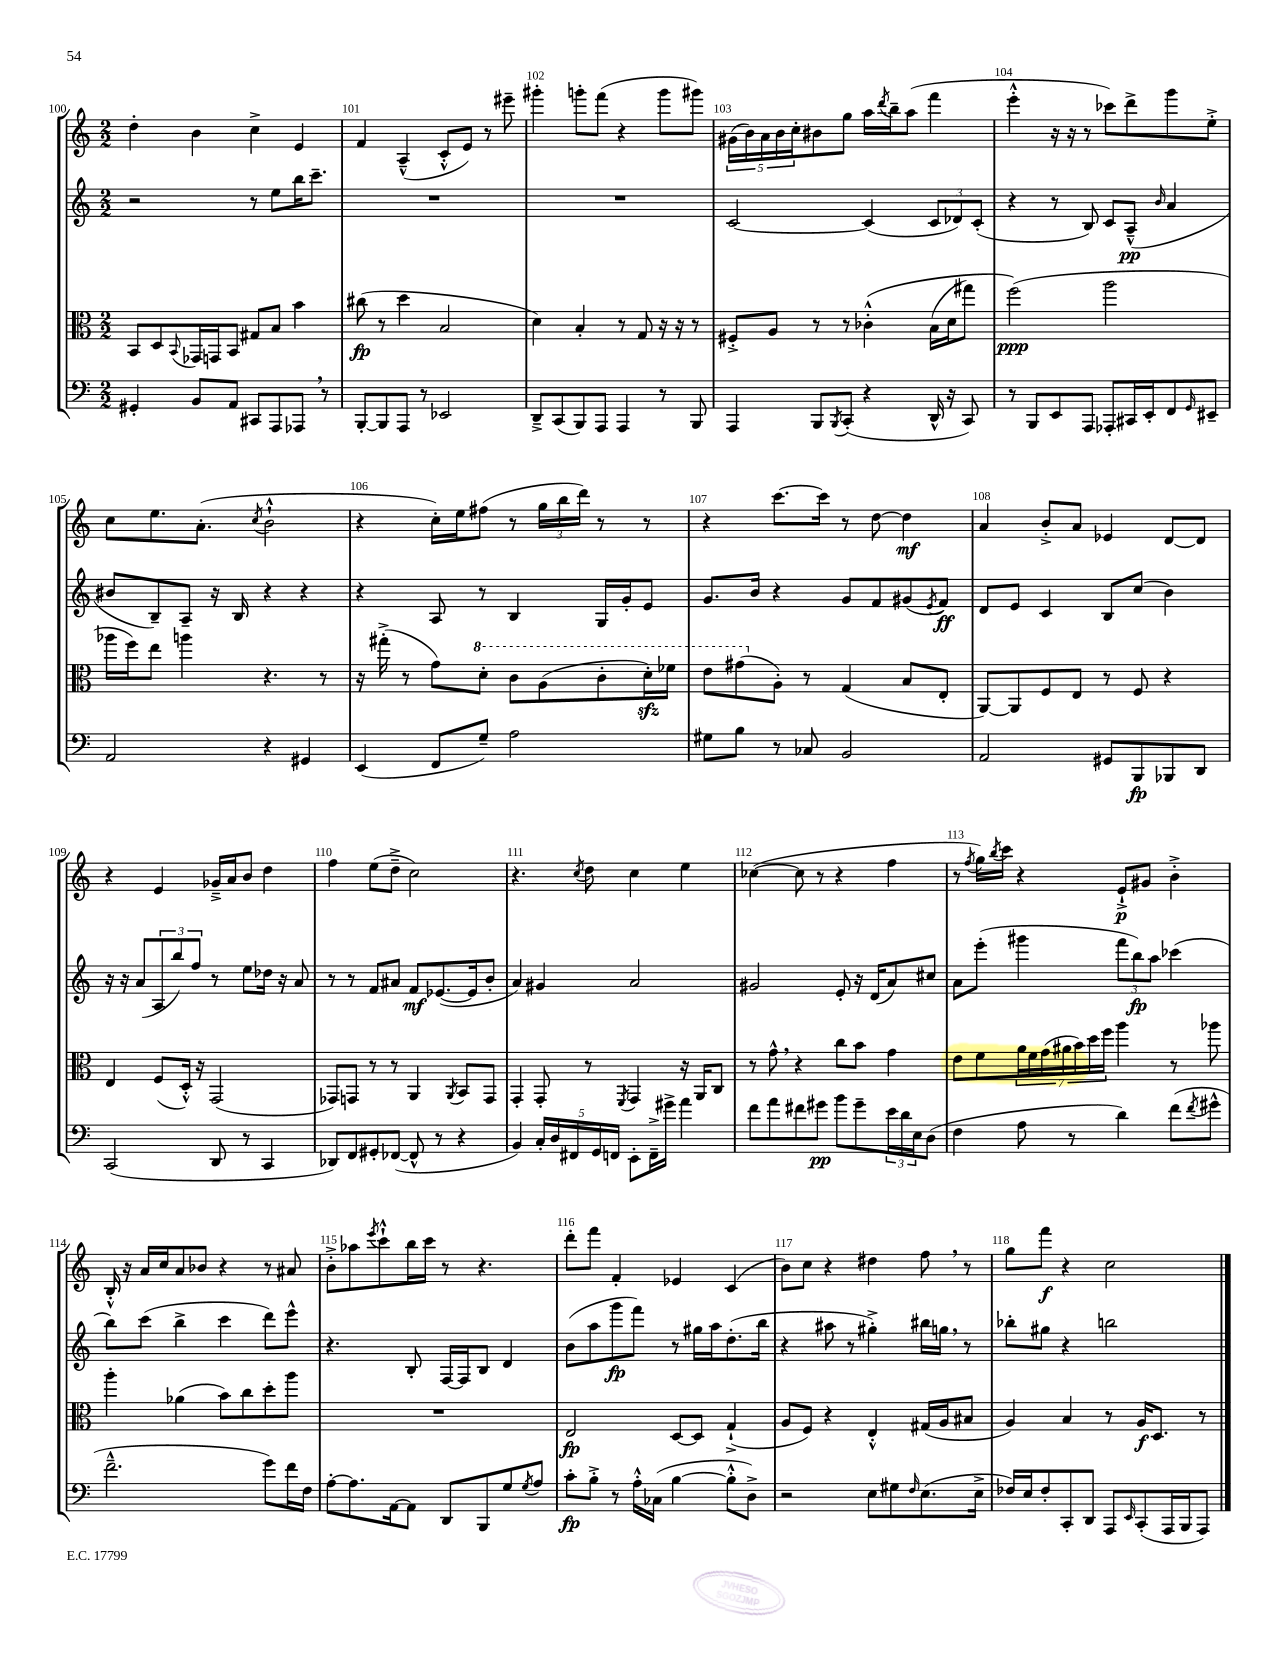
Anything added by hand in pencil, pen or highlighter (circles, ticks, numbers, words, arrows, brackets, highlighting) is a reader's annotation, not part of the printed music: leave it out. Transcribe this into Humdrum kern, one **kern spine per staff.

**kern	**kern	**kern	**kern
*staff4	*staff3	*staff2	*staff1
*clefF4	*clefC3	*clefG2	*clefG2
*k[]	*k[]	*k[]	*k[]
*M2/2	*M2/2	*M2/2	*M2/2
4GG#'/	8BB/L	2r	4dd'\
.	8D/	.	.
.	8qqBB/	.	.
8BB/L	16GG-/L	.	4b\
.	16GG/J	.	.
8AA/J	8BB/J	.	.
8CC#/L	8G#/L	8r	4cc^\
8AAA/	8B/J	8ee\L	.
8AAA-/J	4b\	16bb\K	4e/
.	.	8.ccc~\J	.
8r	.	.	.
=	=	=	=
[8BBB'/L	(8cc#\	1r	4f/
8BBB/]	8r	.	.
8AAA/J	4dd\	.	(4A~^^/
8r	.	.	.
2EE-/	2B/	.	8c'^^/L
.	.	.	8e/J)
.	.	.	8r
.	.	.	8eee#~\
=	=	=	=
8DD~^/L	4d\)	1r	4ggg#'\
(8CC/	.	.	.
8BBB/)	4B'/	.	8ggg'\L
8AAA/J	.	.	(8fff\J
4AAA/	8r	.	4r
.	8G/	.	.
8r	16r	.	8ggg\L
.	16r	.	.
8BBB/	8r	.	8ggg#\J)
=	=	=	=
4AAA/	8F#'^/L	[2c/	(20g#\LL
.	.	.	20b\)
.	.	.	20a\
.	8A/J	.	.
.	.	.	20b\
.	.	.	20cc'\J
8BBB/L	8r	.	8b#\
8qBBB/	.	.	.
(8CC'/J	8r	.	8gg\J
4r	&(4c-'^^\	(4c/]	16aa\LL
.	.	.	8qddd/
.	.	.	16bb~\J
.	.	.	(8aa\J
16DD^^/	(16B\LL	12c/L	4fff\
16r	16d\J	.	.
.	.	12d-/)	.
8CC/)	8gg#\J)	.	.
.	.	(12c'/J	.
=	=	=	=
8r	(2ff\&)	4r	4eee'^^\
8BBB/L	.	.	.
8EE/	.	8r	16r
.	.	.	16r
8AAA/J	.	8B/)	8r
8AAA-'/L	2aa\	8c/L	8ccc-\L)
16CC#/L	.	(8A~^^/J	8ddd^\
16EE'/J	.	.	.
.	.	16qqb/	.
8FF/	.	4a/	8ggg\
16qqGG/	.	.	.
8EE#~/J	.	.	8ee'^\J
=	=	=	=
2AA/	16aa-\LL	8b#/L	8cc\L
.	16ff\J)	.	.
.	8ee\J	8B~/)	8.ee\
.	4aa\	8A~/J	.
.	.	.	(8.a'\J
.	.	16r	.
.	.	16B/	.
.	.	.	8qcc/
4r	4.r	4r	2b`^^\
4GG#/	.	4r	.
.	8r	.	.
=	=	=	=
(4EE/	16r	4r	4r
.	(16gg#'^\	.	.
.	8r	.	.
8FF/L	8g\L)	8A/	16cc'\LL)
.	.	.	16ee\J
8G~/J)	8dd'\J	8r	(8ff#\J
2A\	8cc\L	4B/	8r
.	(8a\	.	24gg\LL
.	.	.	24bb\
.	.	.	24ddd\JJ)
.	8cc'\	16G/LL	8r
.	.	16g'/J	.
.	16dd'\L)	8e/J	8r
.	16ff-\JJ	.	.
=	=	=	=
8G#\L	8ee\L	8.g/L	4r
8B\J	(8gg#\	.	.
.	.	16b/Jk	.
8r	8A'\J)	4r	[8.ccc\L
8C-/	8r	.	.
.	.	.	16ccc\]Jk
2BB/	(4G/	8g/L	8r
.	.	8f/	[8dd\
.	8B/L	(8g#/	4dd\]
.	.	8qe/	.
.	8E'/J	8f/J)	.
=	=	=	=
2AA/	[8AA/L)	8d/L	4a/
.	8AA/]	8e/J	.
.	8F/	4c/	8b'^/L
.	8E/J	.	8a/J
8GG#/L	8r	8B/L	4e-/
8BBB/	8F/	(8cc/J	.
8BBB-/	4r	4b\)	[8d/L
8DD/J	.	.	8d/]J
=	=	=	=
(2CC/	4E/	16r	4r
.	.	16r	.
.	.	(8a/L	.
.	(8F/L	12A/	4e/
.	.	12bb/)	.
.	16D'^^/Jk)	.	.
.	.	12ff/J	.
.	16r	.	.
8DD/	(2GG/	8r	16g-~^/LL
.	.	.	16a/J
8r	.	8ee\L	8b/J
4CC/	.	16dd-\Jk	4dd\
.	.	16r	.
.	.	8a/	.
=	=	=	=
8DD-/L)	8GG-/L)	8r	4ff\
8FF/	8GG/J	8r	.
8GG#'/	8r	8f/L	(8ee\L
([8FF-/J	8r	8a#/J	8dd~^\J
8FF-^^/]	4AA/	8f/L	2cc\)
8r	.	([8.e-/	.
.	8qAA/	.	.
4r	8BB/L	.	.
.	.	16e-/]k	.
.	8GG/J	8b'/J	.
=	=	=	=
4BB/)	4GG'/	4a/)	4.r
20C'/LL	8GG'/	4g#/	.
20D/	.	.	.
20FF#/	.	.	.
.	.	.	8qcc/
.	8r	.	8dd\
20GG/	.	.	.
20FF/JJ	.	.	.
.	8qFF/	.	.
8EE'\L	4GG/	2a/	4cc\
16FF~^\L	.	.	.
16g#^\JJ	.	.	.
4a\	16r	.	4ee\
.	16AA/LK	.	.
.	8C/J	.	.
=	=	=	=
8f\L	8r	2g#/	([4cc-\
8a\	8g^^\	.	.
8f#\	4r	.	8cc-\]
8g#\J	.	.	8r
8b\L	8cc\L	8e'/	4r
8g#~\	8b\J	16r	.
.	.	(16d/LK	.
24e\L	4g\	8a/)	4ff\
24d\	.	.	.
24E\J	.	.	.
(8D\J	.	8cc#/J	.
=	=	=	=
4F\	8e\L	8a\L	8r
.	.	.	8qff/
.	8f\	(8eee'\J	16gg\LL)
.	.	.	8qbb/
.	.	.	16ccc\JJ
8A\	28a\L	4ggg#\	4r
.	28f\	.	.
.	(28g\	.	.
.	28a#\	.	.
8r	.	.	.
.	28b\)	.	.
.	28dd\	.	.
.	28ff\JJ	.	.
4d\)	4aa\	12fff\L	8e`^/L
.	.	12bb\)	.
.	.	.	8g#/J
.	.	12aa\J	.
(8f\L	8r	(4ccc-\	4b'^\
8qf/	.	.	.
8g#^^\J	8aa-\	.	.
=	=	=	=
2.f~^^\	4aa'\	8bb\L)	16B'^^/
.	.	.	16r
.	.	(8ccc\J	16a/LL
.	.	.	16cc/J
.	(4a-\	4bb^\	8a/
.	.	.	8b-/J
.	8b\L)	4ccc\	4r
.	8cc\	.	.
8g\L)	8dd'\	8ddd\L)	8r
16f\L	8aa\J	8eee^^\J	8a#/
16F\JJ	.	.	.
=	=	=	=
[8A'\L	1r	4.r	8b'^\L
8.A\]	.	.	8aa-\
.	.	.	8qeee/
.	.	.	8ccc`^^\
[16AA\k	.	.	.
8AA\]J	.	8B'/	16bb\L
.	.	.	16ccc\JJ
8DD/L	.	[16F/LL	8r
.	.	16F/]J	.
8BBB/	.	8B/J	4.r
8G/	.	4d/	.
8qG/	.	.	.
8A/J	.	.	.
=	=	=	=
8c'\L	2E/	(8b\L	8ddd'\L
8B'^\J	.	8aa\	8fff\J
8r	.	8ggg\	4f'/
16A'^^\LL	.	8fff\J)	.
(16C-\JJ	.	.	.
[4B\	[8D/L	8r	4e-/
.	8D/]J	16gg#\LL	.
.	.	16aa\J	.
8B'^^\]L	(4G`^/	(8.dd'\	(4c/
8D^\J)	.	.	.
.	.	16bb\Jk	.
=	=	=	=
2r	8A/L	4r	8b\L)
.	8F/J)	.	8cc\J
.	4r	8aa#\	4r
.	.	8r	.
8E\L	4E'^^/	4gg#'^\)	4dd#\
8G#\	.	.	.
16qqF/	.	.	.
(8.E\	(16G#/LL	16bb#\LL	8ff\
.	16A/J	16gg\JJ	.
.	8B#/J	8r	8r
16E^\Jk	.	.	.
=	=	=	=
16F-/LL)	4A/)	8bb-'\L	8gg\L
16E/J	.	.	.
8F-'/	.	8gg#\J	8fff\J
8CC'/	4B/	4r	4r
8DD/J	.	.	.
8AAA/L	8r	2bb\	2cc\
16qqEE/	.	.	.
(8CC'/	16A/LK	.	.
.	8.D/J	.	.
16AAA/L	.	.	.
16BBB/J	.	.	.
8AAA/J)	8r	.	.
==	==	==	==
*-	*-	*-	*-
